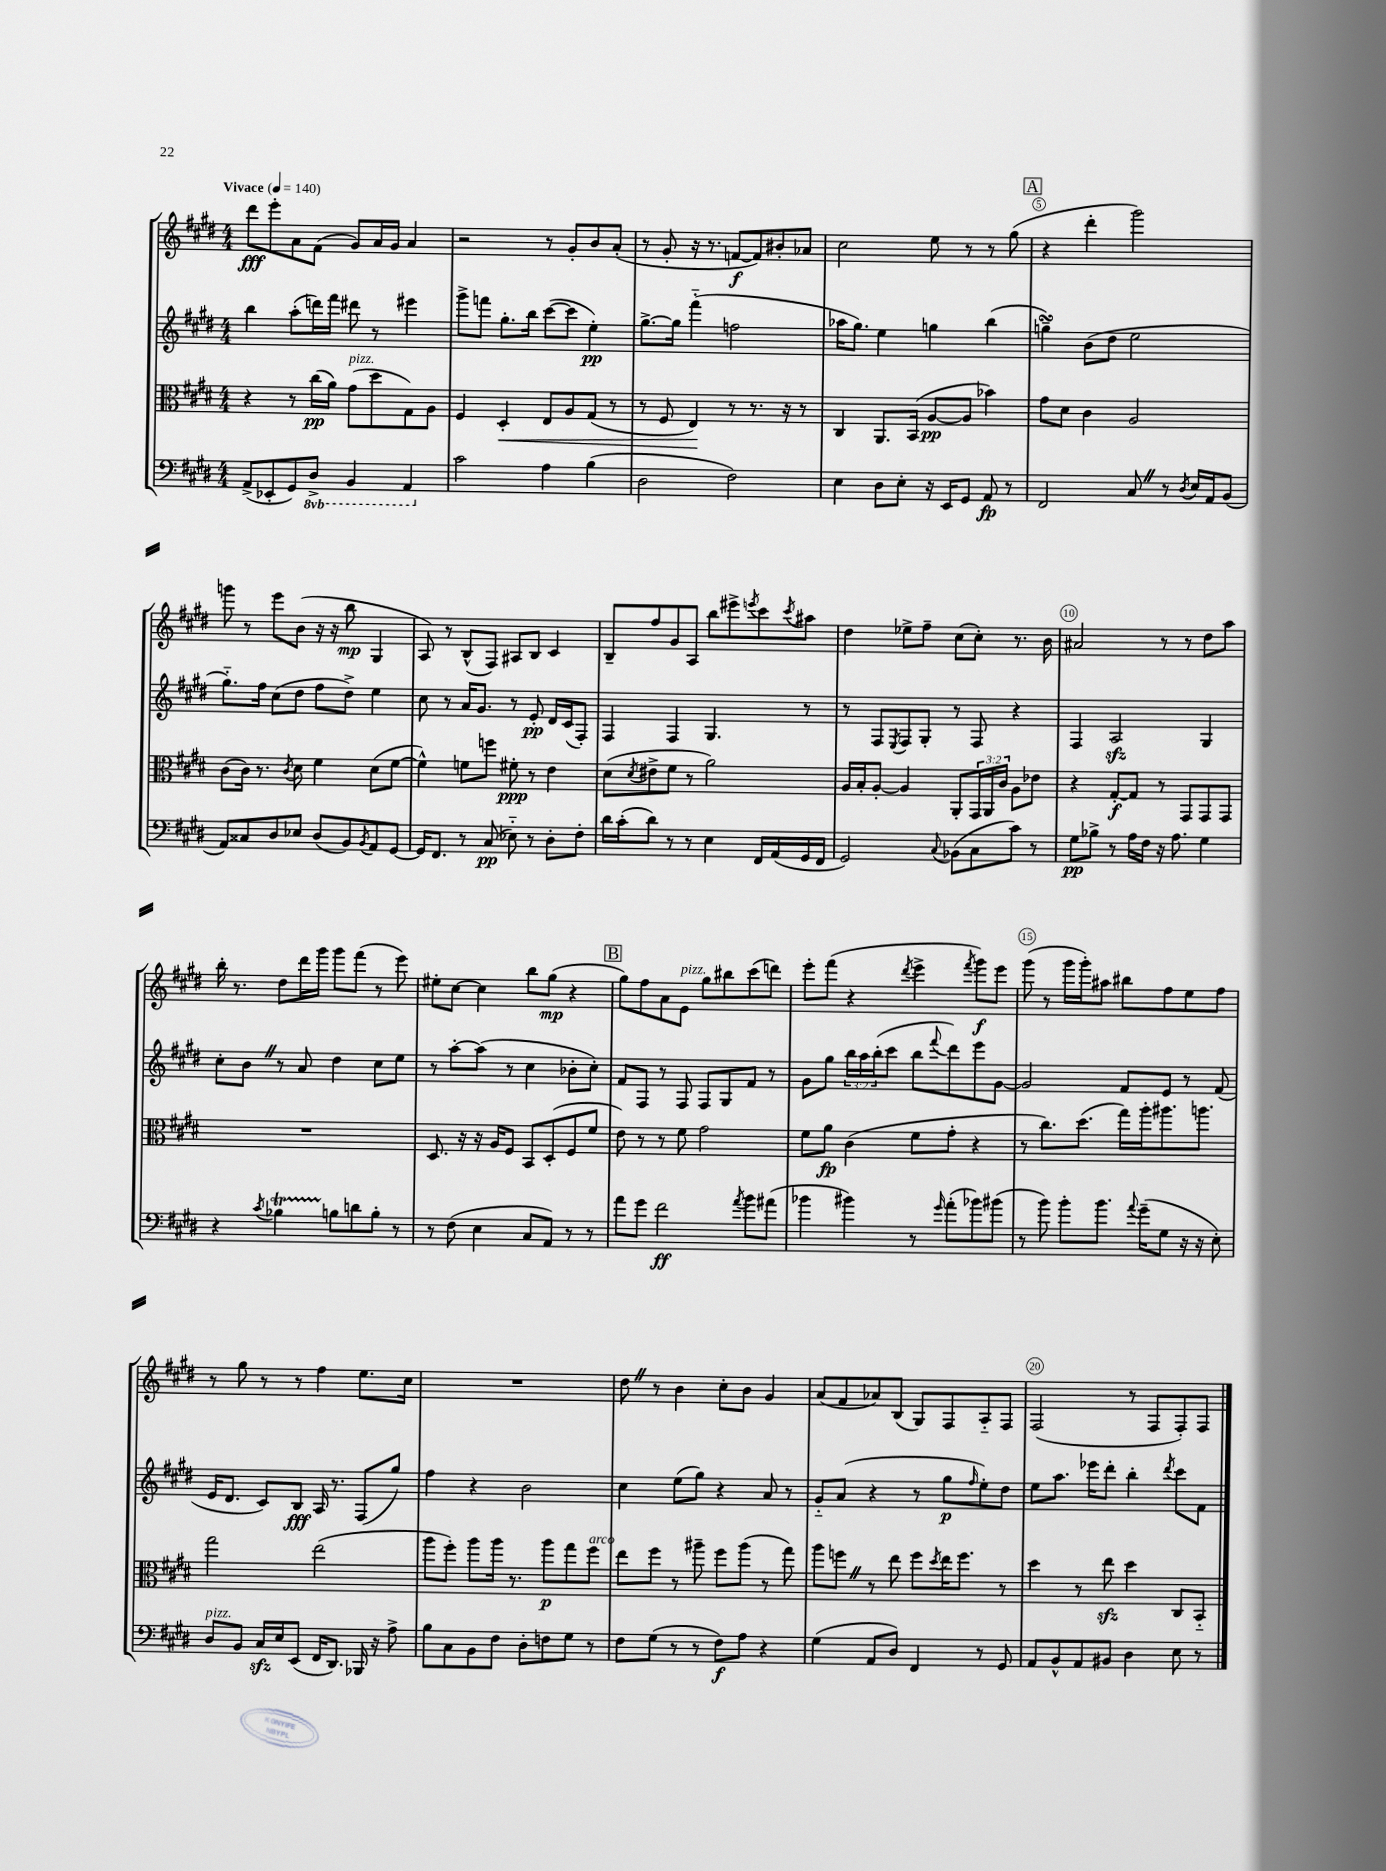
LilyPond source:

<<
\new StaffGroup <<
\new Staff = "s0" {
    \clef treble \key e \major \numericTimeSignature \time 4/4 \tempo "Vivace" 4 = 140
    dis'''8\fff e'''8-. a'8 fis'8( gis'8) a'16 gis'16 a'4 |
    r2 r8 gis'8-. b'8 a'8-.( |
    r8 gis'8-. r16 r8. f'8~\f f'8) bis'8-. aes'8 |
    cis''2 e''8 r8 r8 gis''8( |
    \mark \markup { \box "A" } r4 dis'''4-. gis'''2) |
    g'''8 r8 e'''8 b'8( r16 r16 b''8\mp gis4 |
    a8) r8 b8-^( fis8) ais8 b8 cis'4 |
    b8-- fis''8 gis'8 a8 b''8 eis'''8-> \acciaccatura { e'''8 } cis'''8 \acciaccatura { cis'''8 } ais''8 |
    dis''4 ees''8-> fis''8-- cis''8( cis''8-.) r8. b'16 |
    ais'2 r8 r8 dis''8 a''8 |
    b''16-. r8. dis''8 dis'''16 gis'''16 gis'''8 fis'''8( r8 e'''8) |
    eis''8-. cis''8~ cis''4 b''8 gis''8\mp( r4 |
    \mark \markup { \box "B" } gis''8) fis''8 a'8 e'8^\markup { \italic "pizz." } gis''8 bis''8 cis'''8( d'''8) |
    e'''8-. fis'''8( r4 \acciaccatura { dis'''8 } e'''4-> \acciaccatura { fis'''8 } gis'''8\f) e'''8 |
    gis'''8( r8 gis'''16 gis'''16-.) ais''8 bis''8 fis''8 e''8 fis''8 |
    r8 gis''8 r8 r8 fis''4 e''8. cis''16 |
    R1 |
    dis''8 \once \override BreathingSign.text = \markup { \musicglyph "scripts.caesura.straight" } \breathe r8 b'4 cis''8-. b'8 gis'4 |
    a'8( fis'8 aes'8) b8( gis8) fis8 a8-_ fis8 |
    fis2( r8 fis8 fis8-.) fis8 \bar "|." |
}
\new Staff = "s1" {
    \clef treble \key e \major \numericTimeSignature \time 4/4 \override Staff.TupletNumber.text = #tuplet-number::calc-fraction-text
    b''4 a''8-.( d'''16) fis'''16 dis'''8 r8 eis'''4 |
    gis'''8-> f'''8 gis''8.-. b''16 cis'''8~( cis'''8 e''4-.\pp) |
    gis''8.~-> gis''16 fis'''4-_( f''2 |
    aes''16 gis''8.) e''4 g''4 b''4( |
    \mark \markup { \box "A" } g''4--\turn) b'8( dis''8 e''2 |
    gis''8.-_) fis''16 cis''8( dis''8 fis''8 dis''8->) e''4 |
    cis''8 r8 a'16 gis'8. r8 e'8-.\pp dis'16 cis'16( fis8-.) |
    fis4 fis4 gis4. r8 |
    r8 fis8 \acciaccatura { e8 } fis8 gis8-. r8 fis8 r4 |
    fis4 a2\sfz gis4 |
    cis''8-. b'8 \once \override BreathingSign.text = \markup { \musicglyph "scripts.caesura.straight" } \breathe r8 a'8 dis''4 cis''8 e''8 |
    r8 a''8~-. a''8( r8 cis''4 bes'8-. cis''8-.) |
    \mark \markup { \box "B" } fis'8 fis8 r8 fis8 fis8 gis8 fis'8 r8 |
    gis'8 gis''8 \tuplet 3/2 { b''16 a''16 b''16-.( } cis'''8 b''8 \appoggiatura { fis'''8 } dis'''8) e'''8 gis'8~ |
    gis'2 fis'8 e'8 r8 fis'8( |
    e'16 dis'8. cis'8) b8\fff a16 r8. fis8( gis''8) |
    fis''4 r4 b'2 |
    cis''4 e''8( gis''8) r4 a'8 r8 |
    gis'8-_ a'8( r4 r8 gis''8\p \grace { fis''16 } e''8-.) dis''8 |
    e''8 a''8. ees'''16 dis'''8-. b''4-. \acciaccatura { dis'''8 } cis'''8 fis'8 \bar "|." |
}
\new Staff = "s2" {
    \clef alto \key e \major \numericTimeSignature \time 4/4 \override Staff.TupletNumber.text = #tuplet-number::calc-fraction-text
    r4 r8 cis''16\pp( a'16) gis'8^\markup { \italic "pizz." }( dis''8 gis8) a8 |
    fis4 dis4-.\< e8 a8 gis8( r8 |
    r8 fis8 e4\!) r8 r8. r16 r8 |
    cis4 a,8. b,16( a8~\pp a8 bes'4) |
    \mark \markup { \box "A" } gis'8 dis'8 cis'4 a2 |
    cis'8( cis'16) r8. \acciaccatura { cis'8 } dis'8 fis'4 dis'8( fis'8~ |
    fis'4-^) f'8 f''8 fis'8-.\ppp r8 e'4 |
    dis'8( \acciaccatura { dis'8 } eis'8-> fis'8 r8 a'2) |
    a16 b16-. a8~-. a4 a,8-. \tuplet 3/2 { gis,16 a,16 cis'16 } a8 ees'8 |
    r4 gis8~-.\f gis8 r8 gis,8 gis,8 gis,8 |
    R1 |
    dis8. r16 r16 a16 fis8 b,8 dis8-.( fis8 fis'8 |
    \mark \markup { \box "B" } e'8) r8 r8 fis'8 gis'2 |
    fis'8 a'8\fp cis'4( fis'8 gis'8-. r4 |
    r8 cis''8.) dis''8.( gis''16) a''16-. ais''8. a''8. |
    gis''2 e''2( |
    a''8 fis''8-.) a''8 a''16 r8. a''8\p gis''8 fis''8^\markup { \italic "arco" } |
    e''8 fis''8 r8 ais''8-- fis''8 ais''8( r8 gis''8) |
    a''8 f''8 \once \override BreathingSign.text = \markup { \musicglyph "scripts.caesura.straight" } \breathe r8 e''8 f''8 \acciaccatura { dis''8 } e''16 f''8. r8 |
    dis''4 r8 e''8\sfz dis''4 cis8 b,8-_ \bar "|." |
}
\new Staff = "s3" {
    \clef bass \key e \major \numericTimeSignature \time 4/4 \set Staff.ottavationMarkups = #ottavation-simple-ordinals
    a,8->( ees,8-. gis,8) \ottava #-1 dis,8-> b,,4 a,,4 \ottava #0 |
    cis'2 a4 b4( |
    dis2 fis2) |
    e4 dis8 e8-. r16 e,16 gis,8 a,8\fp r8 |
    \mark \markup { \box "A" } fis,2 cis8 \once \override BreathingSign.text = \markup { \musicglyph "scripts.caesura.straight" } \breathe r8 \acciaccatura { dis8 } e16 a,16 b,8( |
    a,8) cisis8 dis8 ees8 dis8( b,8) \acciaccatura { b,8 } a,8 gis,8~ |
    gis,16 fis,8. r8 cis8\pp( ees8-_) r8 dis8-. fis8-. |
    dis'16 cis'16-.( dis'8) r8 r8 e4 fis,16 a,16( gis,16 fis,16 |
    gis,2) \appoggiatura { cis8 } bes,8( cis8 cis'8) r8 |
    gis8\pp bes8-> r8 a16 fis16 r16 a8. gis4 |
    r4 \acciaccatura { cis'8 } bes4\startTrillSpan b8\stopTrillSpan d'8 b8-. r8 |
    r8 fis8( e4 cis8 a,8) r8 r8 |
    \mark \markup { \box "B" } a'8 gis'8 fis'2\ff \acciaccatura { a'8 } b'8 ais'8( |
    bes'4 bis'4) r8 \grace { gis'16 } a'8-.( bes'8) bis'8( |
    r8 b'8) b'8-. b'8. \appoggiatura { a'8 } gis'16--( gis8 r16 r16 e8-.) |
    dis8^\markup { \italic "pizz." } b,8 cis16\sfz e16 e,8( fis,16 dis,8.) bes,,16 r16 a8-> |
    b8 cis8 b,8 fis8 dis8-. f8 gis8 r8 |
    fis8 gis8( r8 r8 fis8\f) a8 r4 |
    gis4( a,8 dis8) fis,4 r8 gis,8 |
    a,8 b,8-^ a,8 bis,8 dis4 e8 r8 \bar "|." |
}
>>
>>
\layout { \context { \Score \override BarNumber.break-visibility = ##(#f #t #t) barNumberVisibility = #(every-nth-bar-number-visible 5) \override BarNumber.stencil = #(make-stencil-circler 0.1 0.3 ly:text-interface::print) } }
